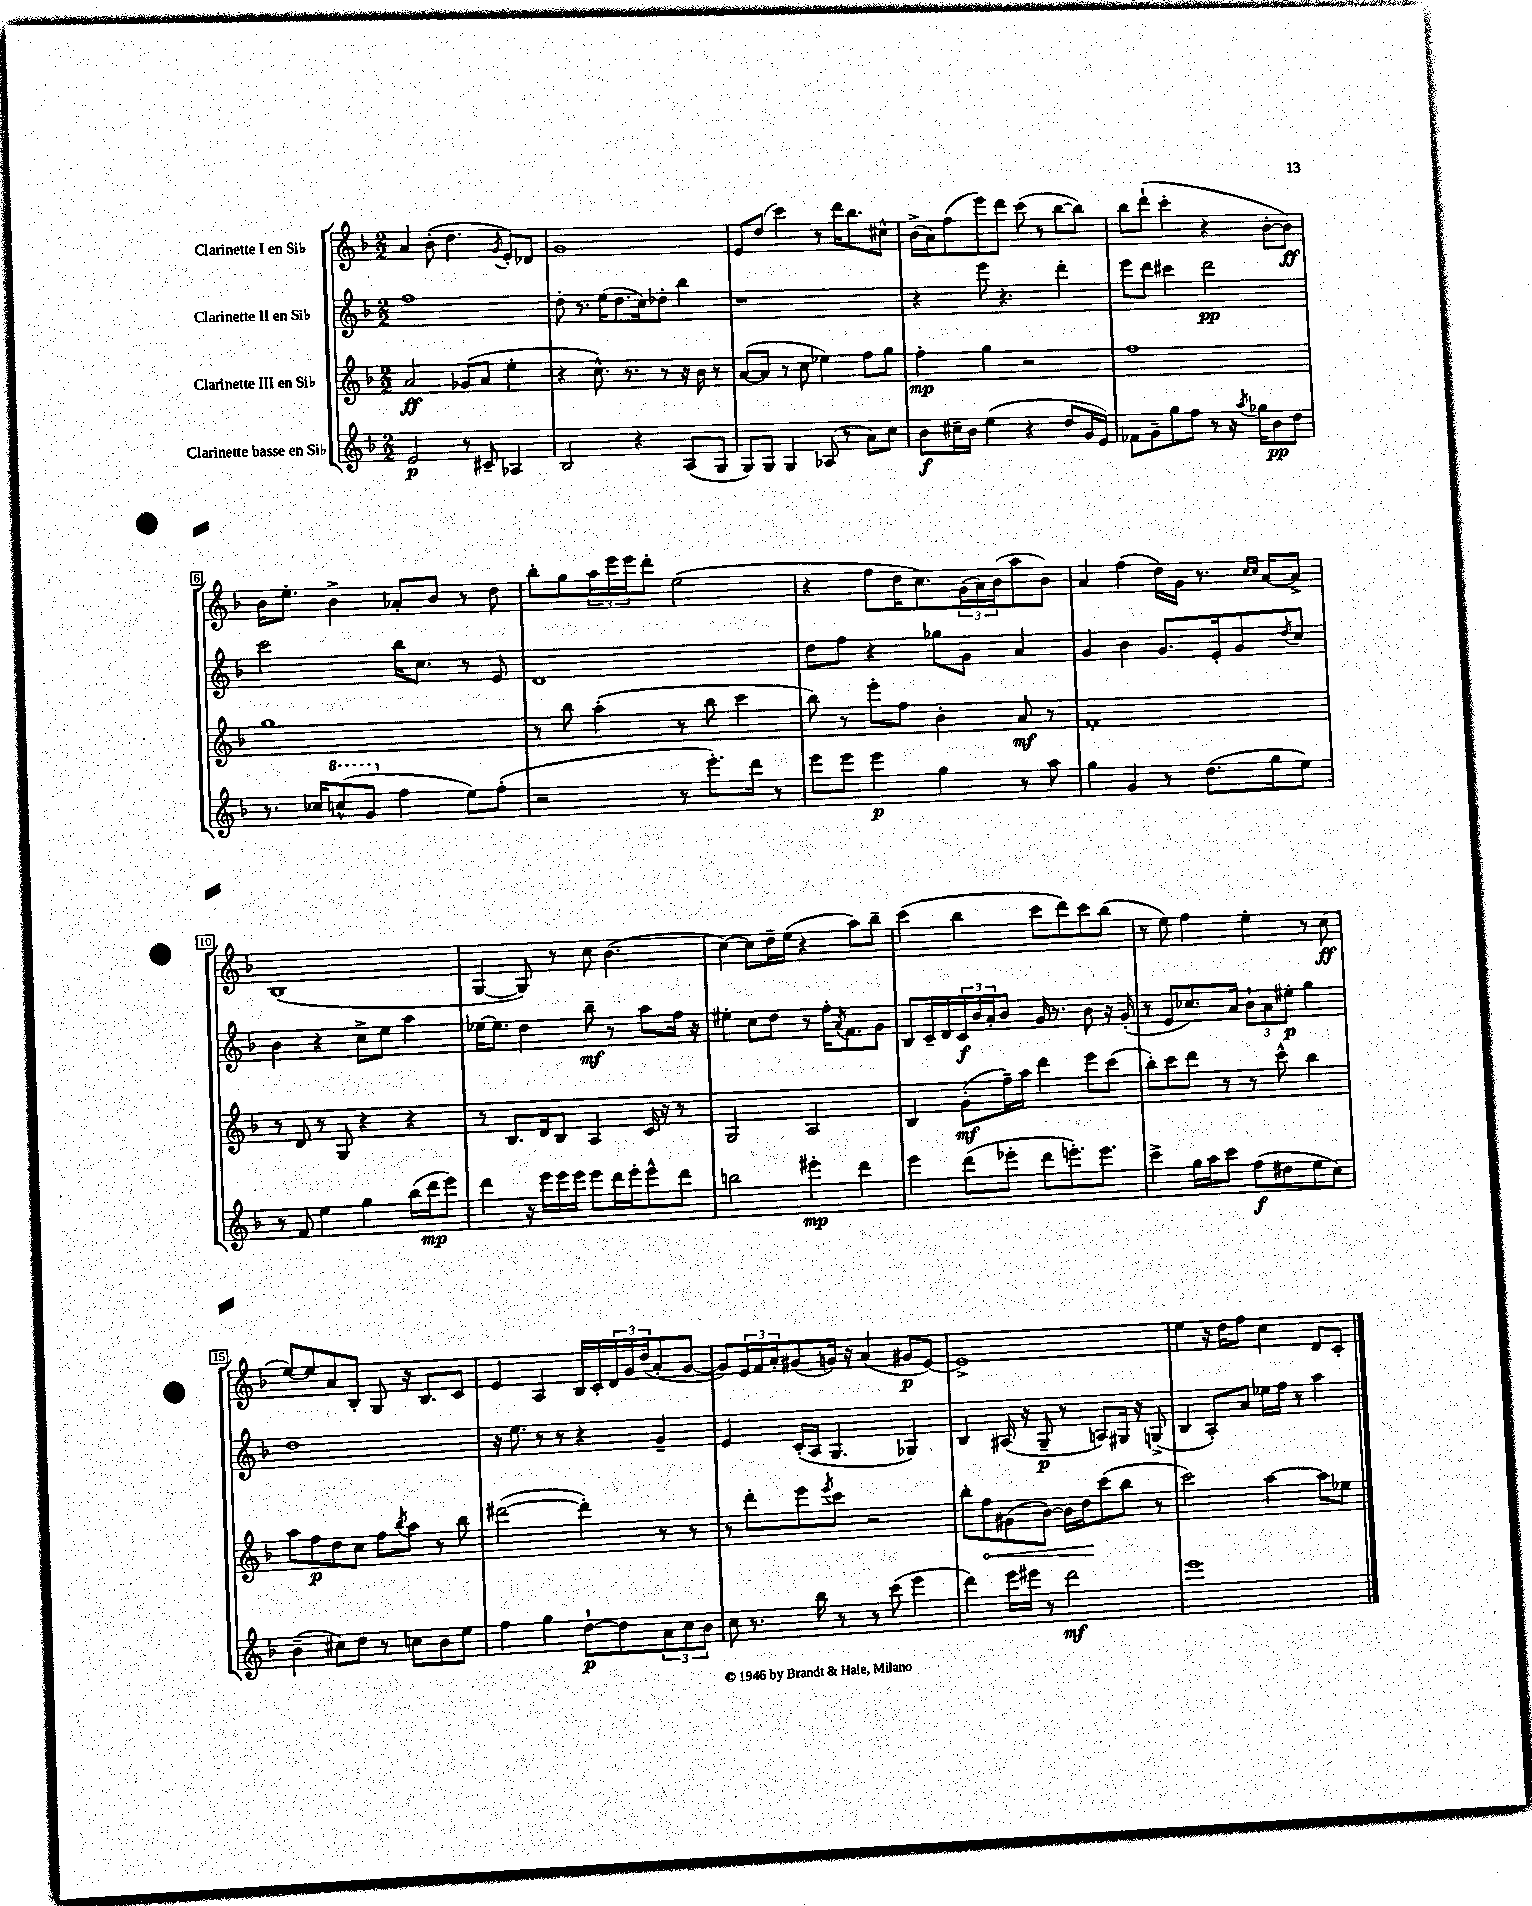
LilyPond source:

<<
\new StaffGroup <<
\new Staff = "s0" \with { instrumentName = "Clarinette I en Sib" } {
    \clef treble \key f \major \numericTimeSignature \time 2/2
    a'4 bes'8-.( d''4. \acciaccatura { g'8 } e'8-.) des'8 |
    g'1 |
    e'8 d''8( c'''4) r8 d'''16 bes''8. cis''8-^ |
    bes'16->( a'16) f''8( e'''8) d'''8 c'''8( r8 bes''8~ bes''8) |
    bes''8 d'''8-!( c'''4-. r4 bes'8~-. bes'8\ff) |
    bes'16 e''8.-. bes'4-> aes'8-. bes'8 r8 d''8 |
    bes''8-. g''8 \tuplet 3/2 { a''16 e'''16 e'''16 } d'''8-. e''2( |
    r4 f''8 d''16 c''8.) \tuplet 3/2 { g'16( a'16) bes'16( } a''8 bes'8) |
    a'4 f''4( d''16) g'16 r8. \grace { c''16 c''16 } a'16~ a'8-> |
    bes1( |
    g4~ g8) r8 c''8 bes'4.( |
    c''4~) c''8 d''16-- e''16( r4 a''8) bes''8-- |
    c'''4( bes''4 c'''8 d'''8) c'''8 bes''8( |
    r8 e''8) f''4 e''4-. r8 c''8\ff( |
    e''8~) e''8 a'8 bes8-. g8 r16 bes8. c'8 |
    e'4 a4 bes16 c'16-. \tuplet 3/2 { d'16 g'16 d''16( } a'8-. g'8~ |
    g'8) \tuplet 3/2 { e'16 f'16 a'16-. } gis'8( g'16) r16 a'4( gis'8\p e'8~) |
    e'1-> |
    e''4 r16 d''16 f''8 c''4 d'8 c'8-. \bar "|." |
}
\new Staff = "s1" \with { instrumentName = "Clarinette II en Sib" } {
    \clef treble \key f \major \numericTimeSignature \time 2/2
    f''1 |
    d''8-. r8. e''16( d''8. c''16) des''8-. bes''4 |
    r1 |
    r4 e'''8 r4. d'''4-. |
    e'''8 d'''8 cis'''4 d'''2\pp |
    c'''2 bes''16 c''8. r8 e'8 |
    d'1 |
    d''8 f''8 r4 ges''8 g'8 a'4 |
    g'4 bes'4 g'8. e'16-. g'8 \acciaccatura { d''8 } c''8 |
    bes'4 r4 c''8-> e''8 a''4 |
    ees''16~ ees''8. d''4 bes''8--\mf r8 a''8 f''16 r16 |
    eis''4-. c''8 d''8 r8 f''16-. \acciaccatura { a'8 } f'8. g'8 |
    bes8 c'16-- d'16 \tuplet 3/2 { c'16\f bes'16 a'16-. } bes'8 g'16 r8. bes'8 r16 g'16-.( |
    r8 e'8 ces''8.) a'16 \tuplet 3/2 { bes'8-! a'8 eis''8-.\p } g''4 |
    d''1 |
    r16 e''8. r8 r8 r4 g'4-- |
    e'4 c'16-.( a16 g4. ges4) |
    bes4 ais16( r16 g8--\p r8 a8) gis16 r16 g8->( |
    bes4 a8-.) a'8 ees''16 f''16 r8 a''4 \bar "|." |
}
\new Staff = "s2" \with { instrumentName = "Clarinette III en Sib" } {
    \clef treble \key f \major \numericTimeSignature \time 2/2
    a'2\ff ges'8( a'8 e''4-. |
    r4 c''8.-^) r8. r8 r16 bes'16 r8 |
    a'8~( a'8 r8 c''8 ees''4) f''8 g''8 |
    f''4-.\mp g''4 r2 |
    f''1 |
    g''1 |
    r8 bes''8 a''4-.( r8 bes''8 c'''4 |
    bes''8) r8 e'''8-. f''8 bes'4-. a'8\mf r8 |
    f'1-. |
    r8 d'8 r8 g8 r4 r4 |
    r8 bes8. d'16 bes8 a4 c'16 r16 r8 |
    g2 a2 |
    bes4 g'8-.\mf( f''16--) a''16 d'''4 e'''8 c'''8( |
    bes''8-.) c'''8 d'''8 r8 r8 c'''8-^ bes''4 |
    a''8 f''8\p d''8 c''8 f''8 \acciaccatura { bes''8 } a''8 r8 bes''8 |
    dis'''2~( dis'''4-.) r8 r8 |
    r8 d'''8-. e'''8 \acciaccatura { e'''8 } c'''8 r2 |
    bes''8-. \once \override Hairpin.circled-tip = ##t f''8\< gis'8( bes'8~) bes'16 d''16\! c'''8( bes''8 r8 |
    c'''2) a''4~ a''8 ees''8 \bar "|." |
}
\new Staff = "s3" \with { instrumentName = "Clarinette basse en Sib" } {
    \clef treble \key f \major \numericTimeSignature \time 2/2
    e'2\p r8 cis'8-- aes4 |
    bes2 r4 a8( g8 |
    g8) g8 g4 aes8( r8 a'8) c''8 |
    bes'8\f cis''16-- bes'16 e''4( r4 d''8 g'16 e'16) |
    fes'8 g'8-- g''8 f''8 r8 r16 \acciaccatura { a''8 } ges''16 bes'8\pp d''8 |
    r8. ces''16 \ottava #1 c'''!8-^( g''8 \ottava #0 f''4 e''8) f''8-.( |
    r2 r8 e'''8.-.) d'''16 r8 |
    e'''8 e'''8 e'''4\p g''4 r8 a''8 |
    g''4 g'4 r8 d''8.( g''16 e''8) |
    r8 f'8 e''4 g''4 bes''16( d'''16\mp e'''8) |
    d'''4 r16 e'''16 e'''16 e'''16 e'''8 d'''16 e'''16-. e'''8-^ d'''8 |
    b''2 eis'''4-.\mp d'''4 |
    e'''4 d'''8( ees'''8-. d'''8 e'''8.-.) e'''8. |
    c'''4-> g''16 a''16 c'''8 f''8\f( dis''8 e''8 c''8) |
    bes'4--( cis''8) d''8 r8 c''8 bes'8 e''8 |
    f''4 g''4 d''8~-!\p d''8 \tuplet 3/2 { a'8 c''8 bes'8 } |
    c''8 r8. bes''16 r8 r8 c'''8( e'''4 |
    d'''4) e'''16 eis'''16 r8 d'''2\mf |
    e'''1 \bar "|." |
}
>>
>>
\layout { \context { \Score \override BarNumber.stencil = #(make-stencil-boxer 0.1 0.3 ly:text-interface::print) } }
